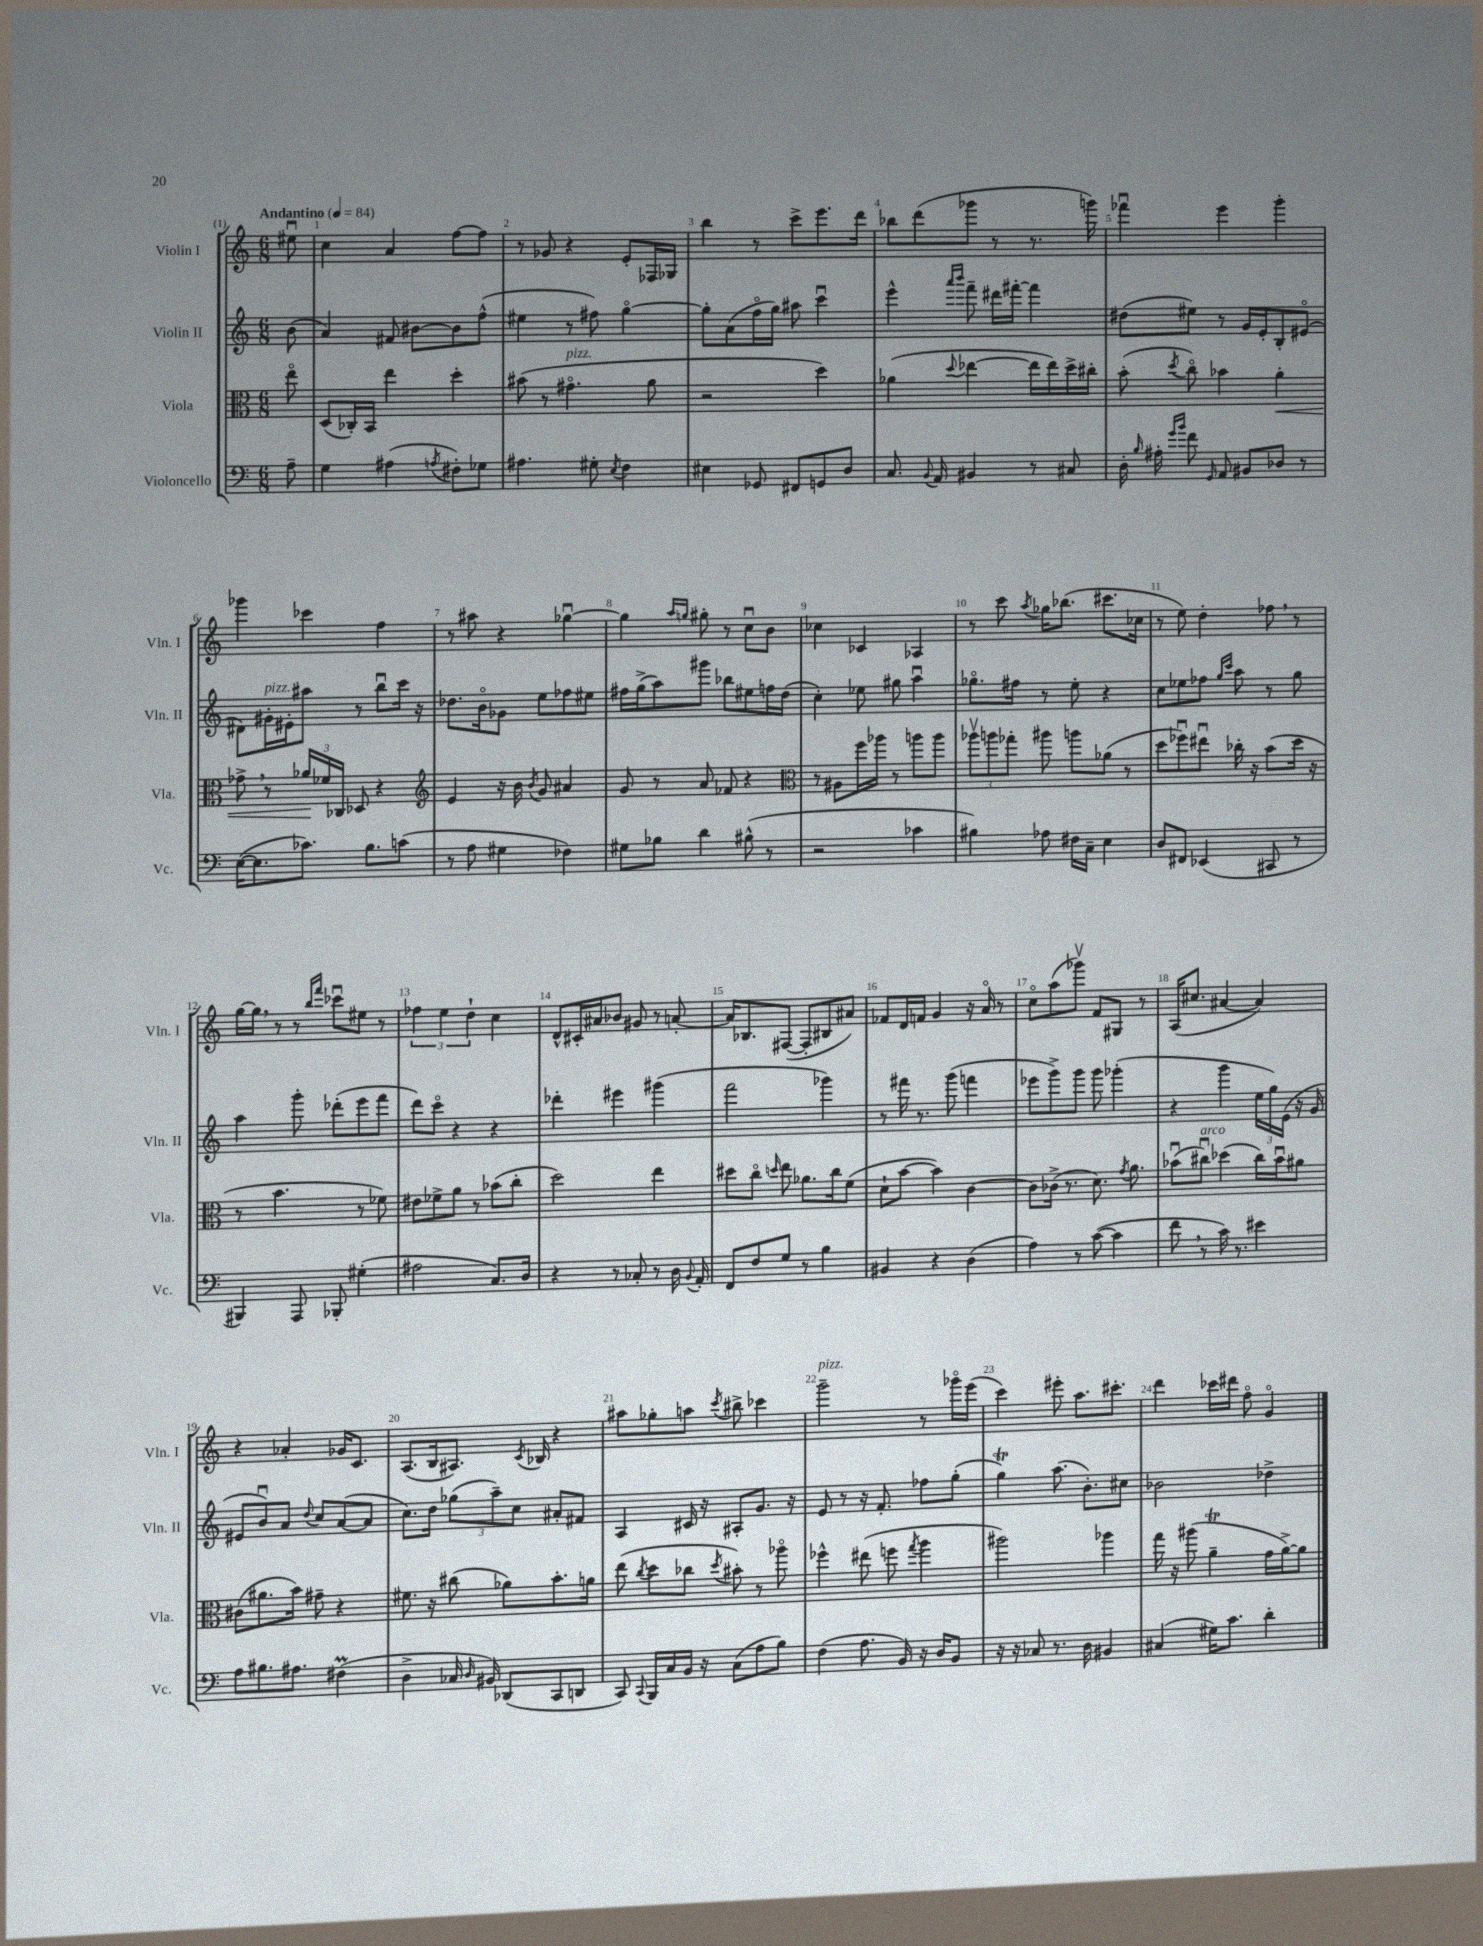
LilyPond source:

<<
\new StaffGroup <<
\new Staff = "s0" \with { instrumentName = "Violin I" shortInstrumentName = "Vln. I" } {
    \clef treble \key c \major \numericTimeSignature \time 6/8 \partial 8 \tempo "Andantino" 4 = 84
    \autoBeamOff eis''8\downbow |
    c''4 a'4 f''8[~ f''8] |
    r8 ges'8 r4 e'8[-. fes16 ges16] |
    b''4 r8 c'''8[-> e'''8. d'''16] |
    bes''8[ d'''8( ges'''8] r8 r8. g'''16) |
    fes'''4\downbow e'''4 g'''4-. |
    ges'''4 ces'''4 f''4 |
    r8 ais''8 r4 ges''4~\downbow |
    ges''4 \grace { a''16[ g''16] } gis''8-. r8 c''8[\downbow b'8] |
    ces''4 ces'4 aes4 |
    r8 c'''8 \acciaccatura { a''8 } ges''16[ bes''8.]( cis'''8.[ ces''16] |
    r8 e''8) d''4-. fes''8 \breathe r8 |
    g''16[~ g''16] \breathe r8 r8 \grace { b''16[ f'''16] } ces'''8[\downbow eis''8] r8 |
    \tuplet 3/2 { fes''4 e''4 d''4-! } c''4 |
    d'8[-^ cis'16-. ais'16 bes'8] gis'8 r8 a'8~-. |
    a'16[ bes8. fis8]~( fis8[-. bis8 ais'8]) |
    fes'8[ d'16 f'16] g'4 r16 a'16\flageolet r8 |
    c''8[\flageolet a''8( ges'''8]\upbow) f'8[ gis8] r8 |
    a16[( cis''8.] ais'4~ ais'4) |
    r4 aes'4-. ges'16[ c'8.] |
    a8.[( b16 ais8.]) \acciaccatura { c'8 } bes16 r4 |
    ais''8[ ges''8-. a''8] \acciaccatura { c'''8 } bis''8-> ces'''4 |
    g'''2--^\markup { \italic "pizz." } r8 ges'''16[\flageolet e'''16]( |
    c'''4) eis'''8-. a''8.[ cis'''8.]-. |
    d'''4 ces'''16[ dis'''16] f''8\flageolet g'4\flageolet \bar "|." |
}
\new Staff = "s1" \with { instrumentName = "Violin II" shortInstrumentName = "Vln. II" } {
    \clef treble \key c \major \numericTimeSignature \time 6/8 \partial 8
    \autoBeamOff b'8( |
    a'4) fis'8 bis'8[~ bis'8 f''8]-^( |
    eis''4 r8 fis''8) g''4~\flageolet |
    g''8[-. a'8( f''16\flageolet g''16]) ais''8 c'''4\downbow |
    e'''4-^ \grace { a'''16[ b'''16] } f'''8-- dis'''16[ fis'''16]~-. fis'''4 |
    dis''8[( eis''8]) r8 g'16[ e'16-. b8-. eis'8]\flageolet( |
    dis'8[) gis'16-.^\markup { \italic "pizz." } eis'16-. ais''8] r8 b''8[\downbow c'''16] r16 |
    des''8.[ b'16\flageolet ges'8] e''8[ fes''8 eis''8] |
    fis''16[ g''16->( a''8) gis'''8] bes''8[ eis''8 f''16 d''16]( |
    c''4-.) ees''8 gis''8 a''4\downbow |
    ges''8.[\flageolet fis''16] r8 e''8-. r4 |
    c''8[ ees''8 fes''8] \grace { g''16[ c'''16] } a''8 r8 g''8 |
    a''4 g'''8-. des'''8[-.( e'''8 f'''8] |
    d'''8[) c'''8]\flageolet r4 r4 |
    des'''4-. eis'''4 gis'''4( |
    f'''2 ges'''4) |
    r8 fis'''16 r8. g'''8( f'''4 |
    ees'''8[ g'''8->) g'''8] g'''8 ges'''4-.( |
    r4 g'''4 \tuplet 3/2 { e''16[ g''16) e'16]( } r16 g'16 |
    eis'8[ b'8\downbow) a'8] \appoggiatura { d''8 } c''8[ a'8~( a'8] |
    c''8.[) d''16] \tuplet 3/2 { ges''8[( a''8--) c''8] } ais'8[-. fis'8] |
    a4 cis'16 r16 ais8[-. g'8.] r16 |
    e'8 r8 r16 f'8.-. fes''8[ g''8]-.( |
    g''4\trill) a''8.( b'8.[-.) cis''8] |
    bes'2 des''4-> \bar "|." |
}
\new Staff = "s2" \with { instrumentName = "Viola" shortInstrumentName = "Vla." } {
    \clef alto \key c \major \numericTimeSignature \time 6/8 \partial 8
    \autoBeamOff e''8\flageolet |
    d8[( ces16-.) b,16] e''4 d''4-. |
    bis'8( r8 gis'4.\flageolet^\markup { \italic "pizz." } a'8 |
    r2 d''4) |
    aes'4( \appoggiatura { d''8 } ees''4~ ees''16[ ees''16) d''16-> cis''16]-. |
    b'8-.( \acciaccatura { d''8 } c''8\flageolet) bes'4 a'4-.\< |
    ges'8-> \breathe r8 \tuplet 3/2 { aes'16[\! fes'16 ces16] } des8 r4 |
    \clef treble e'4 r16 b'16 \acciaccatura { b'8 } g'8 ais'4 |
    g'8 r8 a'8 fes'8 r4 |
    \clef alto r8 ais8[ f''16 aes''16] r8 a''8[ a''8] |
    \tuplet 3/2 { aes''8[\upbow a''8 ges''8]-. } ais''8 a''8[ aes'8]( r8 |
    d''8[ fes''8\downbow) eis''8]\downbow ces''16-. r16 b'8[( d''16] r16 |
    r8 b'4. r8 fes'8) |
    eis'8[ fes'8-> a'8] r8 bes'8[( c''8]-. |
    d''2) e''4 |
    dis''8[ c''8]\flageolet \grace { d''16 } e''8 aes'8.[ c''16 f'8]( |
    d'8[-! b'8]~ b'4) c'4~ |
    c'8[ ces'16]->( r8. d'8.) \acciaccatura { g'8 } a'8. |
    bes'8[\downbow( cis''8]\downbow^\markup { \italic "arco" }) des''4( cis''16[) bes'16\downbow ais'8] |
    cis'8[( ais'8. b'16]) gis'8-- r4 |
    fis'8. r16 cis''8( aes'8[) b'8.-. a'16] |
    e''8( \acciaccatura { c''8 } d''8[ ces''8] \acciaccatura { d''8 } bis'8-.) r8 aes''8\flageolet |
    fes''4-^ eis''8( f''8 \acciaccatura { g''8 } a''4 |
    ais''2) aes''4 |
    g''16 r16 ais''8( a'4--\trill g'16[ a'16~->) a'8] \bar "|." |
}
\new Staff = "s3" \with { instrumentName = "Violoncello" shortInstrumentName = "Vc." } {
    \clef bass \key c \major \numericTimeSignature \time 6/8 \partial 8
    \autoBeamOff a8-- |
    g4 ais4( \acciaccatura { a8 } fis8[-.) ges8] |
    ais4. gis8-. \acciaccatura { e8 } f4 |
    eis4 ges,8 fis,8[ g,8 d8] |
    c8. \appoggiatura { b,8 } a,16 bis,4 r8 cis8 |
    d16-. \grace { b16 } ais16-. \grace { g'16[ b'16] } f'8 \grace { g,16 } a,8 bis,8[ des8] r8 |
    e16[~( e8. ces'8.]) b8.[ c'8]( |
    r8 a8 gis4 fes4) |
    gis8[ bes8] d'4 bis8-^( r8 |
    r2 ces'4 |
    bis4) aes8 fis16[ c16]-- e4 |
    d8[ fis,8] ees,4( cis,8 r8 |
    bis,,4) a,,8 bes,,8-. gis4-.( |
    ais2 c8.[) d16] |
    r4 r8 ces8-. r8 d16 \appoggiatura { b,8 } a,16-. |
    f,8[ f8 g8] r8 b4 |
    bis,4 r4 d4( |
    a4) r8 c'8~( c'4 |
    f'8 \breathe r8 c'16) r8. eis'4 |
    a8[ bis8. ais8.] fis4\prall( |
    d4-> ces16 \grace { d16 } bis,16) des,8[( c,8 d,8] |
    c,8) \appoggiatura { c,8 } b,,16[ c16 b,16] r16 c8[( a8 b8]) |
    f4( a8. b,16) r16 d16[ b,8] |
    r16 r16 ces8 r8. d16 bis,4 |
    cis4( gis16[) c'8.] d'4-. \bar "|." |
}
>>
>>
\layout { \context { \Score \override BarNumber.break-visibility = ##(#f #t #t) barNumberVisibility = #all-bar-numbers-visible } }
